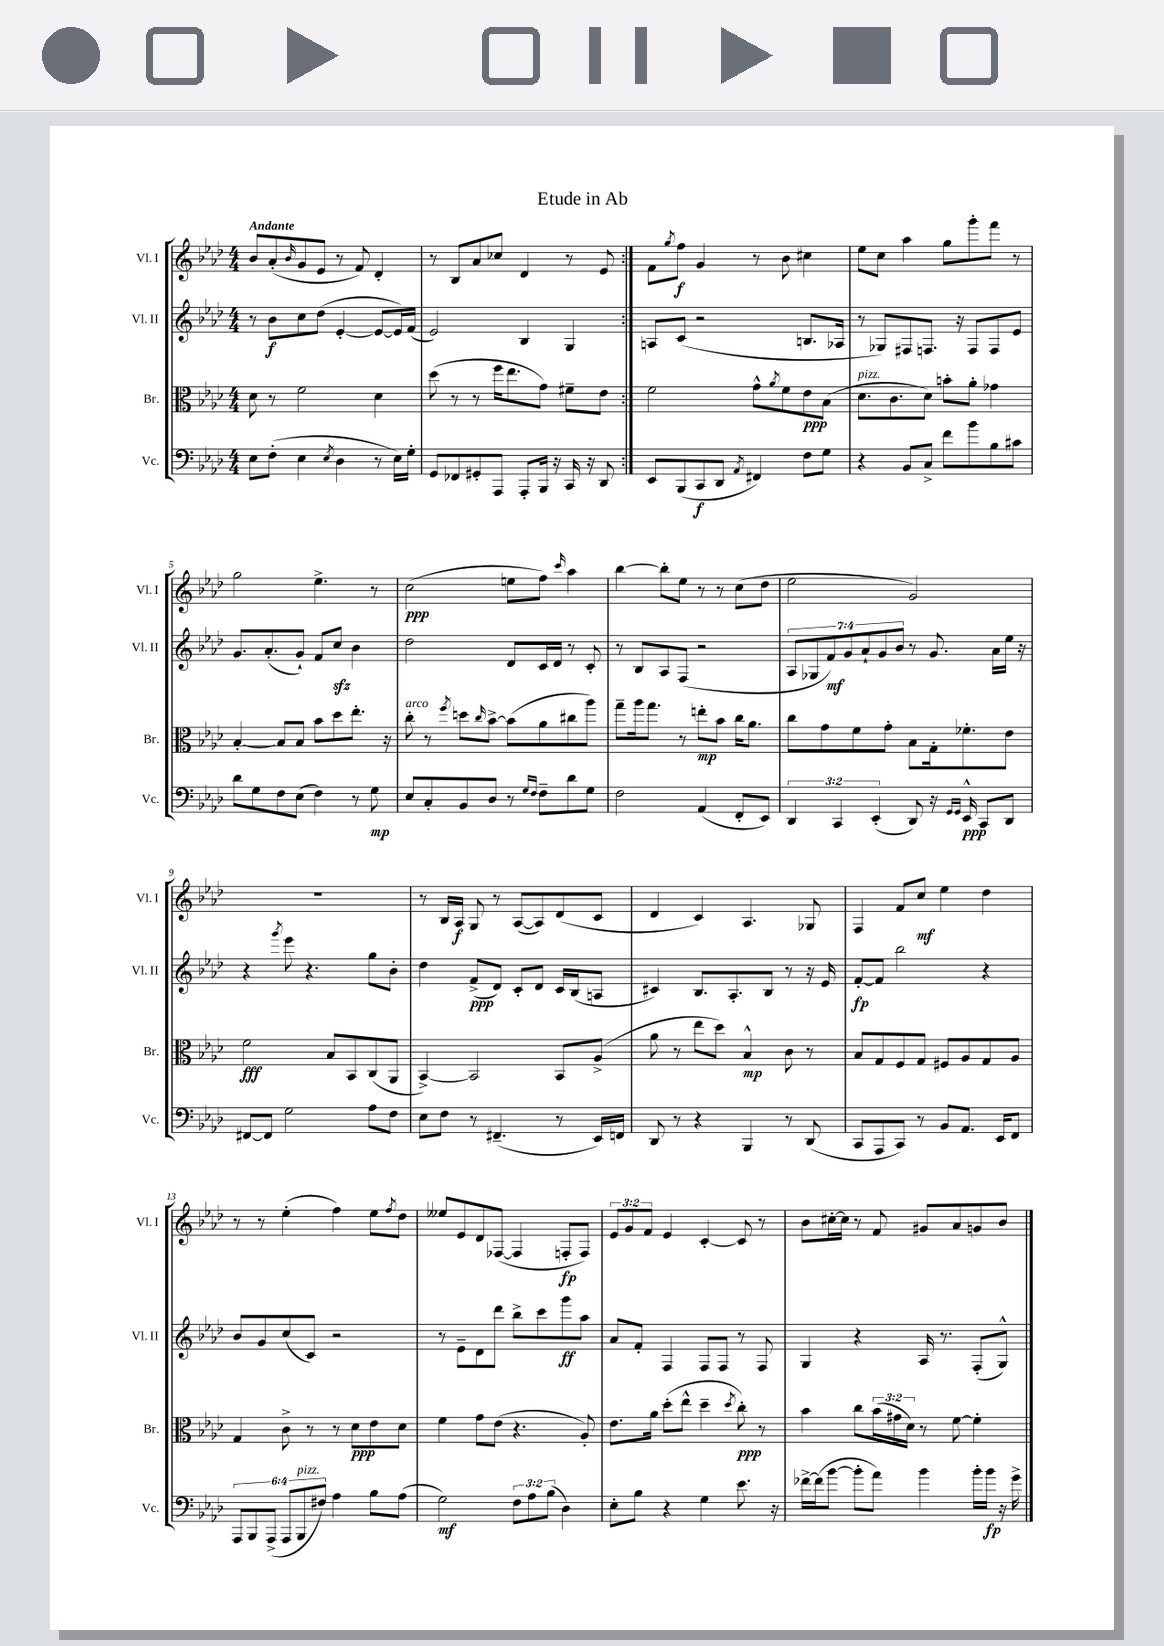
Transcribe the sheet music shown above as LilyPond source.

\header { title = "Etude in Ab" }
<<
\new StaffGroup <<
\new Staff = "s0" \with { instrumentName = "Vl. I" shortInstrumentName = "Vl. I" } {
    \clef treble \key aes \major \numericTimeSignature \time 4/4 \override Staff.TupletNumber.text = #tuplet-number::calc-fraction-text \tempo "Andante"
    \repeat volta 2 { bes'8 aes'8-.( \grace { bes'16 } g'8 ees'8 r8 f'8) des'4-. |
    r8 bes8 aes'8 ces''8 des'4 r8 ees'8 | }
    f'8 \acciaccatura { g''8 } f''8\f g'4 r8 bes'8 cis''4 |
    ees''8 c''8 aes''4 g''8 g'''8-. f'''8 r8 |
    g''2 ees''4.-> r8 |
    c''2\ppp( e''8 f''8) \grace { c'''16 } aes''4 |
    bes''4~ bes''8-. ees''8 r8 r8 c''8( des''8 |
    ees''2 g'2) |
    R1 |
    r8 bes16 aes16\f g8 r8 aes8~( aes8) des'8( c'8 |
    des'4 c'4) aes4. ges8 |
    f4 f'8 c''8\mf ees''4 des''4 |
    r8 r8 ees''4-.( f''4) ees''8 \acciaccatura { f''8 } des''8 |
    eeses''8 ees'8 des'8 fes8~( fes4 f8-.\fp f8) |
    \tuplet 3/2 { ees'8 g'8 f'8 } ees'4 c'4~-. c'8 r8 |
    bes'8 cis''16~-. cis''16 r8 f'8 gis'8 aes'8 g'8 bes'8 \bar "|." |
}
\new Staff = "s1" \with { instrumentName = "Vl. II" shortInstrumentName = "Vl. II" } {
    \clef treble \key aes \major \numericTimeSignature \time 4/4 \override Staff.TupletNumber.text = #tuplet-number::calc-fraction-text
    \repeat volta 2 { r8 bes'8\f c''8 des''8( ees'4~-. ees'8~ ees'16) f'16( |
    ees'2) bes4 g4 | }
    a8 c'8( r2 b8. aes16 |
    r8 ges8) fis8 f8. r16 f8 f8 ees'8 |
    g'8. aes'8.-.( g'8-!) f'8 c''8\sfz bes'4 |
    des''2 des'8 c'16 des'16 r8 c'8-. |
    r8 bes8 aes8 f8( r2 |
    \tuplet 7/4 { aes8 ges8 f'8\mf) g'8 aes'8-! g'8 bes'8 } r8 g'8. aes'16 ees''16 r16 |
    r4 \acciaccatura { g'''8 } ees'''8 r4. g''8 bes'8-. |
    des''4 f'8->\ppp( des'8) c'8-. des'8 c'16 bes16( a8 |
    cis'4) bes8. aes8.-. bes8 r8 r16 ees'16 |
    f'8~-.\fp f'8 bes''2 r4 |
    bes'8 g'8 c''8( c'8) r2 |
    r8 ees'8-- des'8 des'''8 bes''8-> c'''8 g'''8\ff aes''8 |
    aes'8 f'8-. f4 f8 f8 r8 f8 |
    g4 r4 aes16 r8. f8-.( g8-^) \bar "|." |
}
\new Staff = "s2" \with { instrumentName = "Br." shortInstrumentName = "Br." } {
    \clef alto \key aes \major \numericTimeSignature \time 4/4 \override Staff.TupletNumber.text = #tuplet-number::calc-fraction-text
    \repeat volta 2 { des'8 r8 f'2 des'4 |
    des''8( r8 r8 f''16 ees''8. g'8) fis'8-- ees'8 | }
    f'2 g'8-^ \acciaccatura { aes'8 } f'8 ees'8\ppp bes8( |
    des'8.^\markup { \italic "pizz." } c'8. des'8) b'8-. aes'8-. ges'4 |
    bes4~-. bes8 bes8 bes'8 des''8 ees''8.-. r16 |
    c''8-.^\markup { \italic "arco" } r8 \acciaccatura { f''8 } d''8 \grace { c''16 } bes'8~-> bes'8( aes'8 cis''8 aes''8) |
    g''8-- aes''16 g''8. r8 e''8-.\mp bes'8 c''16 aes'8. |
    c''8 g'8 f'8 g'8-. bes8 g16-. fes'8.-. ees'8 |
    f'2\fff bes8 bes,8 c8( aes,8 |
    bes,4~->) bes,2 bes,8 aes8->( |
    aes'8 r8 ees''8 des''8) bes4-^\mp c'8 r8 |
    bes8 g8 f8 g8 fis8 aes8 g8 aes8 |
    g4 c'8-> r8 r8 des'8\ppp ees'8 des'8 |
    f'4 g'8 ees'8( r4. aes8-.) |
    ees'8. aes'16 des''8-.( ees''8-^ des''4-- \acciaccatura { des''8 } c''8-.\ppp) r8 |
    bes'4 c''8 \tuplet 3/2 { bes'16( gis'16 des'16) } r8 f'8~ f'4-. \bar "|." |
}
\new Staff = "s3" \with { instrumentName = "Vc." shortInstrumentName = "Vc." } {
    \clef bass \key aes \major \numericTimeSignature \time 4/4 \override Staff.TupletNumber.text = #tuplet-number::calc-fraction-text
    \repeat volta 2 { ees8 f8-.( ees4 \acciaccatura { ees8 } des4 r8 ees16) g16-. |
    g,8 fes,8 gis,8-. aes,,8 aes,,8-. bes,,16 r16 c,16 r16 des,8 | }
    ees,8 bes,,8( c,8\f des,8 \acciaccatura { aes,8 } fis,4) f8 g8 |
    r4 bes,8 c8-> f'8 bes'8 bes8 cis'8 |
    des'8 g8 f8 ees8( f4) r8 g8\mp |
    ees8 c8-. bes,8 des8 r8 \grace { g16 f16 } f8-- des'8 g8 |
    f2 aes,4( f,8-. ees,8) |
    \tuplet 3/2 { des,4 c,4 ees,4-.( } des,8) r16 \grace { g,16 g,16 } ees,16-^\ppp c,8 des,8 |
    fis,8~ fis,8 g2 aes8 f8 |
    ees8 f8 r8 fis,4.--( r8 ees,16) f,16 |
    des,8 r8 r4 bes,,4 r8 des,8( |
    c,8 aes,,8 c,8) r8 bes,8 aes,8. ees,16 f,8 |
    \tuplet 6/4 { aes,,8 bes,,8 aes,,8->( aes,,8 bes,,8^\markup { \italic "pizz." } fis8) } aes4 bes8 aes8( |
    g2\mf) \tuplet 3/2 { f8 aes8 bes8( } des4) |
    ees8-. bes8 r4 g4 ees'8. r16 |
    fes'16~-> fes'16( bes'8~ bes'8-. aes'8) bes'4 bes'16-. bes'16\fp r16 g'16-> \bar "|." |
}
>>
>>
